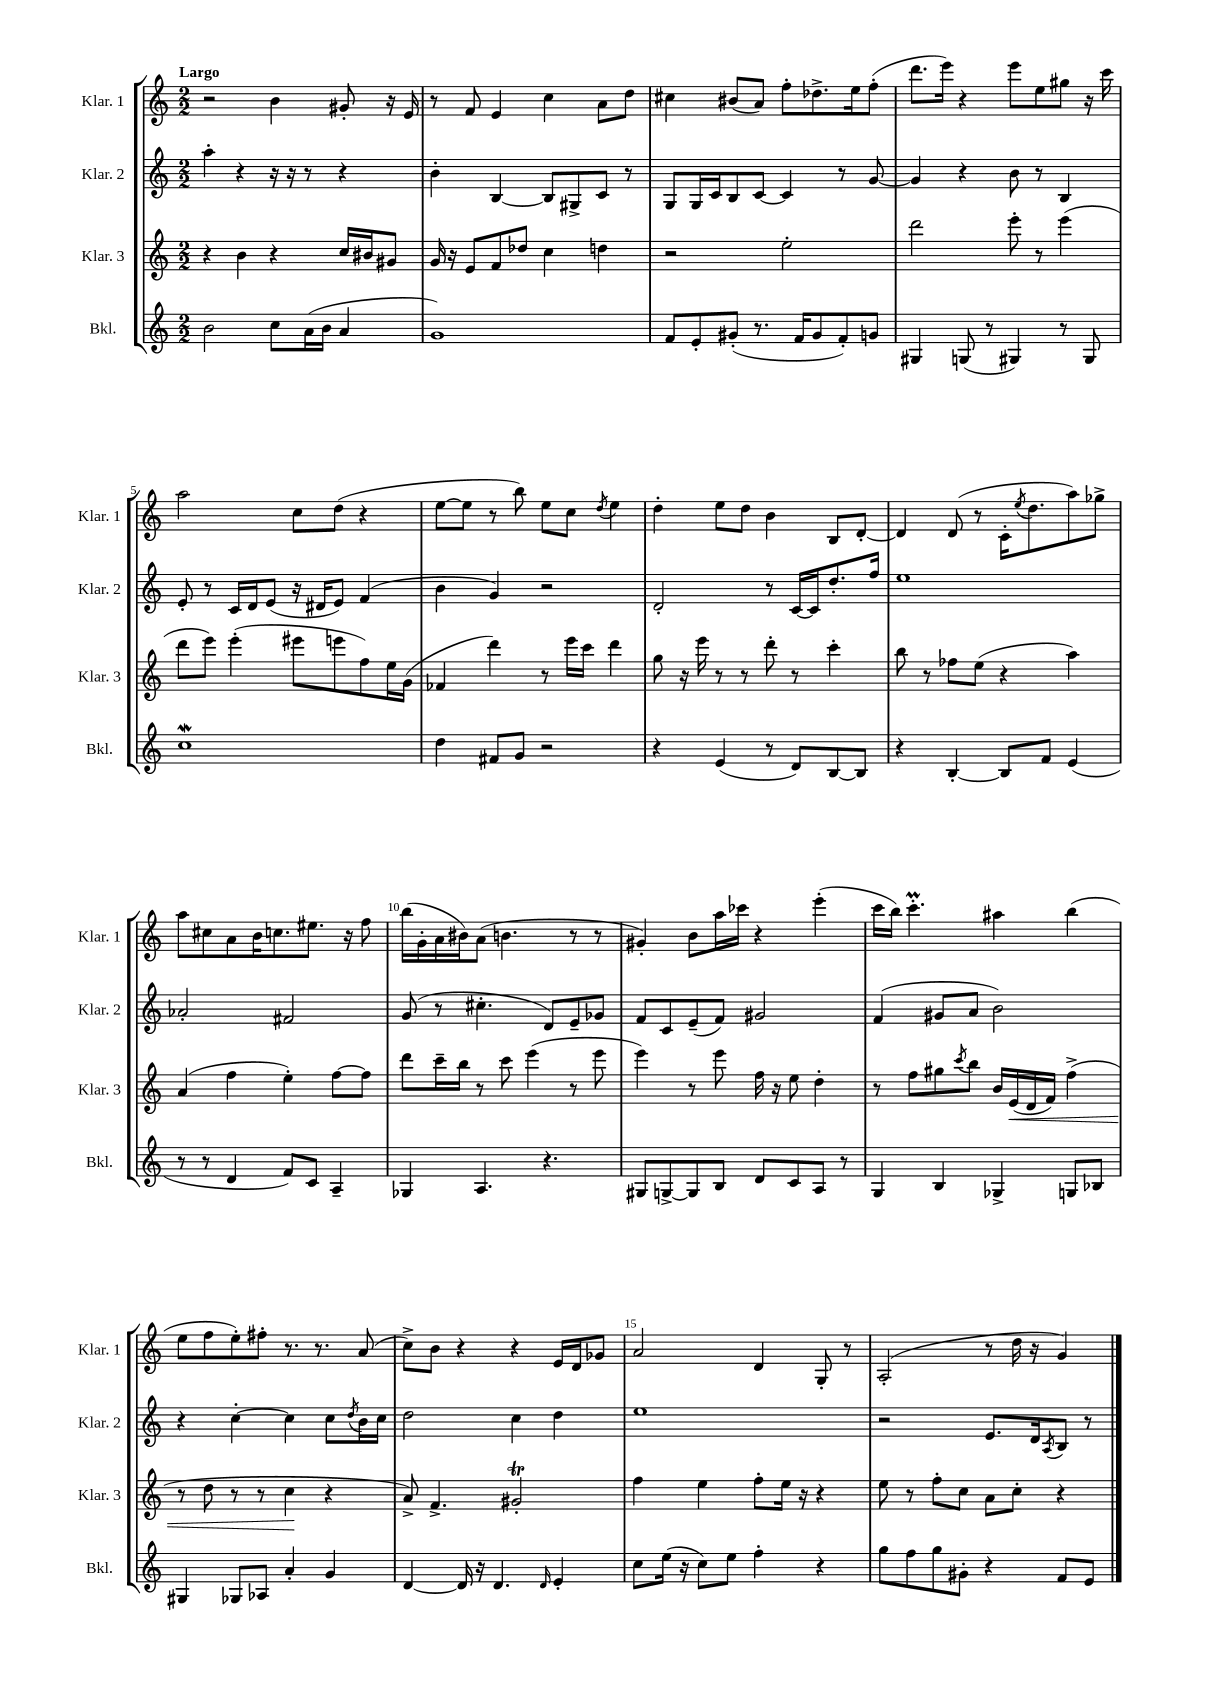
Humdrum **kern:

**kern	**kern	**dynam	**kern	**kern
*part4	*part3	*part3	*part2	*part1
*staff4	*staff3	*staff3	*staff2	*staff1
*I"Bkl.	*I"Klar. 3	*	*I"Klar. 2	*I"Klar. 1
*I'Bkl.	*I'Klar. 3	*	*I'Klar. 2	*I'Klar. 1
*clefG2	*clefG2	*	*clefG2	*clefG2
*k[]	*k[]	*	*k[]	*k[]
*M2/2	*M2/2	*	*M2/2	*M2/2
=1	=1	=1	=1	=1
!	!	!	!	!LO:TX:a:B:t=Largo
2b\	4r	.	4aa'\	2r
.	4b\	.	4r	.
8cc\L	4r	.	16r	4b\
.	.	.	16r	.
(16a\L	.	.	8r	.
16b\JJ	.	.	.	.
4a/	16cc/LL	.	4r	8g#X'/
.	16b#X/J	.	.	.
.	8g#X/J	.	.	16r
.	.	.	.	16e/
=2	=2	=2	=2	=2
1g)	16g/	.	4b'\	8r
.	16r	.	.	.
.	8e/L	.	.	8f/
.	8f/	.	[4B/	4e/
.	8dd-X/J	.	.	.
.	4cc\	.	8B/L]	4cc\
.	.	.	8G#X^/	.
.	4ddn\	.	8c/J	8a\L
.	.	.	8r	8dd\J
=3	=3	=3	=3	=3
8f/L	2r	.	8G/L	4cc#X\
8e'/	.	.	16G/L	.
.	.	.	16c/J	.
(8g#X'/J	.	.	8B/	(8b#X/L
8.r	.	.	[8c/J	8a/J)
.	2ee'\	.	4c/]	8ff'\L
16f/KL	.	.	.	.
8g#/	.	.	.	8.dd-X^\
8f'/)	.	.	8r	.
.	.	.	.	16ee\k
8gn/J	.	.	[8g/	(8ff'\J
=4	=4	=4	=4	=4
4G#X/	2ddd\	.	4g/]	8.ddd\L
.	.	.	.	16eee\Jk)
(8Gn/	.	.	4r	4r
8r	.	.	.	.
4G#X/)	8eee'\	.	8b\	8eee\L
.	8r	.	8r	8ee\
8r	(4eee\	.	4B/	8gg#X\J
8G#/	.	.	.	16r
.	.	.	.	16ccc\
!!LO:LB:g=z
=5	=5	=5	=5	=5
1ccw	8ddd\L	.	8e'/	2aa\
.	8eee\J)	.	8r	.
.	(4eee'\	.	16c/LL	.
.	.	.	16d/J	.
.	.	.	(8e/J	.
.	8eee#X\L	.	16r	8cc\L
.	.	.	16d#X/KL	.
.	8eeen\	.	8e/J)	(8dd\J
.	8ff\)	.	(4f/	4r
.	16ee\L	.	.	.
.	(16g\JJ	.	.	.
=6	=6	=6	=6	=6
4dd\	4f-X/	.	4b\	[8ee\L
.	.	.	.	8ee\J]
8f#X/L	4ddd\)	.	4g/)	8r
8g/J	.	.	.	8bb\)
2r	8r	.	2r	8ee\L
.	16eee\LL	.	.	8cc\J
.	16ccc\JJ	.	.	.
.	.	.	.	8qdd/
.	4ddd\	.	.	4ee\
=7	=7	=7	=7	=7
4r	8gg\	.	2d'/	4dd'\
.	16r	.	.	.
.	16eee\	.	.	.
(4e/	8r	.	.	8ee\L
.	8r	.	.	8dd\J
8r	8ddd'\	.	8r	4b\
8d/L)	8r	.	[16c/LL	.
.	.	.	16c/J]	.
[8B/	4ccc'\	.	8.dd'/	8B/L
8B/J]	.	.	.	[8d'/J
.	.	.	16ff/Jk	.
=8	=8	=8	=8	=8
4r	8bb\	.	1ee	4d/]
.	8r	.	.	.
[4B'/	8ff-X\L	.	.	(8d/
.	(8ee\J	.	.	8r
8B/L]	4r	.	.	16c'\KL
.	.	.	.	8qee/
.	.	.	.	8.dd\
8f/J	.	.	.	.
(4e/	4aa\)	.	.	8aa\)
.	.	.	.	8gg-X^\J
!!LO:LB:g=z
=9	=9	=9	=9	=9
8r	(4a/	.	2a-X'/	8aa\L
8r	.	.	.	8cc#X\
4d/	4ff\	.	.	8a\
.	.	.	.	16b\K
.	.	.	.	8.ccn\
8f/L)	4ee'\)	.	2f#X/	.
8c/J	.	.	.	8.ee#X\J
4A~/	[8ff\L	.	.	.
.	.	.	.	16r
.	8ff\J]	.	.	8ff\
=10	=10	=10	=10	=10
4G-X/	8ddd\L	.	(8g/	(16bb\LL
.	.	.	.	16g'\
.	16ccc~\L	.	8r	16a\
.	16bb\JJ	.	.	16b#X\J)
4.A/	8r	.	4.cc#X'\	(8a\J
.	8ccc\	.	.	4.bn\
.	(4eee\	.	.	.
4.r	.	.	8d/L)	.
.	8r	.	8e~/	8r
.	8eee\	.	8g-X/J	8r
=11	=11	=11	=11	=11
8G#X/L	4eee\)	.	8f/L	4g#X'/)
[8Gn^/	.	.	8c/	.
8G/]	8r	.	(8e~/	8b\L
8B/J	8eee\	.	8f/J)	16aa\L
.	.	.	.	16ccc-X\JJ
8d/L	16ff\	.	2g#X/	4r
.	16r	.	.	.
8c/	8ee\	.	.	.
8A/J	4dd'\	.	.	(4eee'\
8r	.	.	.	.
=12	=12	=12	=12	=12
4G/	8r	.	(4f/	16ccc\LL
.	.	.	.	16bb\JJ)
.	8ff\L	.	.	4.cccM'\
4B/	8gg#X\	.	8g#X/L	.
.	8qccc/	.	.	.
.	8bb\J	.	8a/J	.
4G-X^/	16b/LL	.	2b\)	4aa#X\
!	!	!LO:HP:b	!	!
.	(16e/	<	.	.
.	16d/	.	.	.
.	16f/JJ)	.	.	.
8Gn/L	(4ff^\	.	.	(4bb\
8B-X/J	.	.	.	.
!!LO:LB:g=z
=13	=13	=13	=13	=13
4G#X/	8r	.	4r	8ee\L
.	8dd\	.	.	8ff\
8G-X/L	8r	.	[4cc'\	8ee'\)
8A-X/J	8r	.	.	8ff#X'\J
4a'/	4cc\	.	4cc\]	8.r
.	.	.	.	8.r
4g/	4r	[	8cc\L	.
.	.	.	8qdd/	.
.	.	.	16b\L	(8a/
.	.	.	16cc\JJ	.
=14	=14	=14	=14	=14
[4d/	8a^/)	.	2dd\	8cc^\L)
.	4.f^/	.	.	8b\J
16d/]	.	.	.	4r
16r	.	.	.	.
4.d/	.	.	.	.
.	2g#Xt'/	.	4cc\	4r
16qqd/	.	.	.	.
4e'/	.	.	4dd\	16e/LL
.	.	.	.	16d/J
.	.	.	.	8g-X/J
=15	=15	=15	=15	=15
8cc\L	4ff\	.	1ee	2a/
(16ee\Jk	.	.	.	.
16r	.	.	.	.
8cc\L)	4ee\	.	.	.
8ee\J	.	.	.	.
4ff'\	8ff'\L	.	.	4d/
.	16ee\Jk	.	.	.
.	16r	.	.	.
4r	4r	.	.	8G'/
.	.	.	.	8r
=16	=16	=16	=16	=16
8gg\L	8ee\	.	2r	(2A'/
8ff\	8r	.	.	.
8gg\	8ff'\L	.	.	.
8g#X'\J	8cc\J	.	.	.
4r	8a\L	.	8.e/L	8r
.	8cc'\J	.	.	16dd\
.	.	.	16d/k	16r
.	.	.	8qA/	.
8f/L	4r	.	8B/J	4g/)
8e/J	.	.	8r	.
==	==	==	==	==
*-	*-	*-	*-	*-
